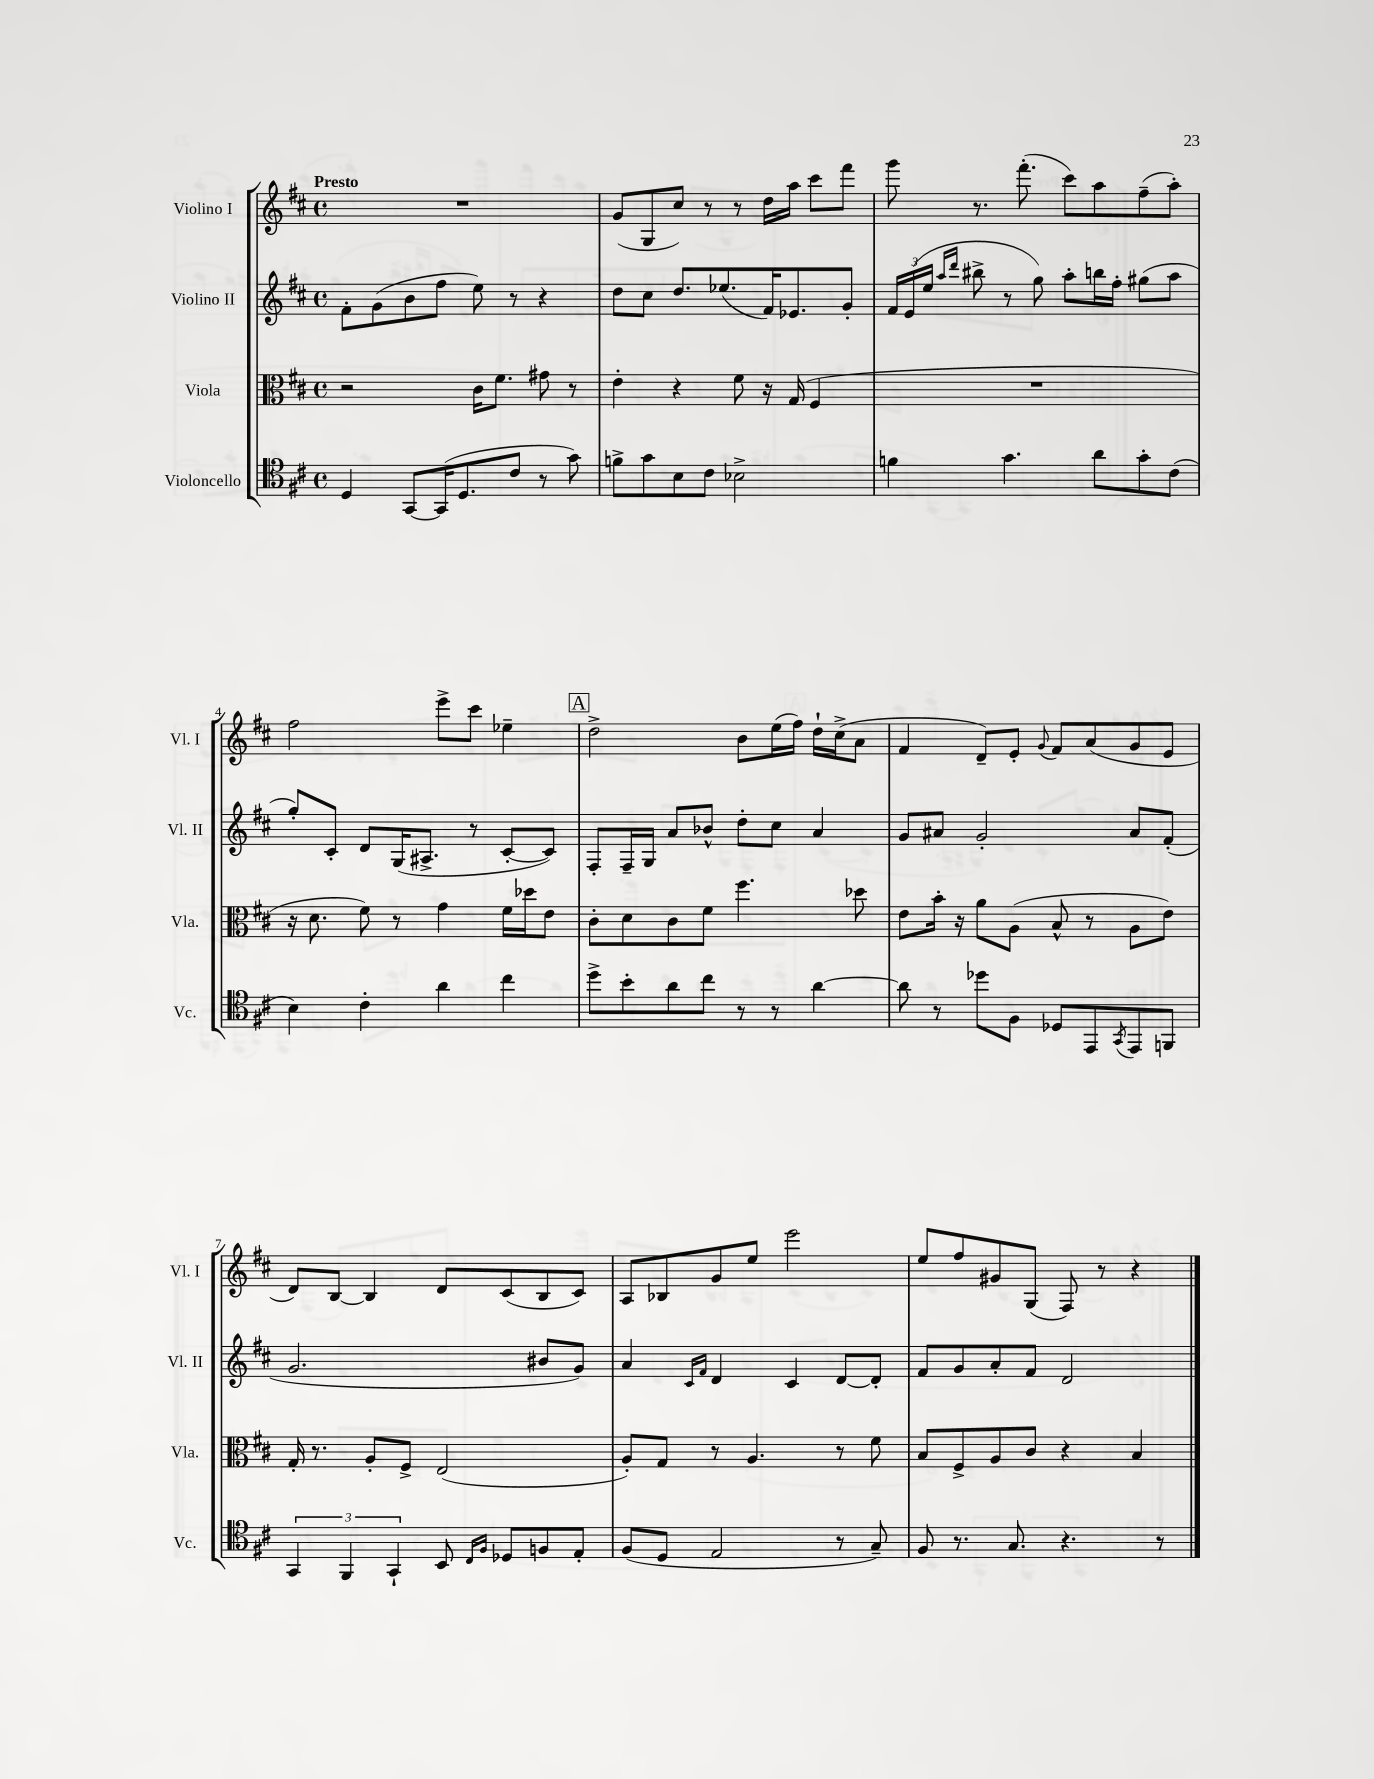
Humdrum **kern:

**kern	**kern	**kern	**kern
*staff4	*staff3	*staff2	*staff1
*clefC4	*clefC3	*clefG2	*clefG2
*k[f#c#]	*k[f#c#]	*k[f#c#]	*k[f#c#]
*M4/4	*M4/4	*M4/4	*M4/4
*met(c)	*met(c)	*met(c)	*met(c)
4D/	2r	8f#'\L	1r
.	.	(8g\	.
[8GG/L	.	8b\	.
(16GG/]K	.	8ff#\J	.
8.D/	.	.	.
.	16c#\LK	8ee\)	.
.	8.f#\J	.	.
8c#/J	.	8r	.
8r	8g#\	4r	.
8g\)	8r	.	.
=	=	=	=
8f^\L	4e'\	8dd\L	(8g/L
8g\	.	8cc#\J	8G/
8B\	4r	8.dd/L	8cc#/J)
8c#\J	.	.	8r
.	.	(8.ee-/	.
2B-^\	8f#\	.	8r
.	16r	16f#/K)	16dd\LL
.	(16G/	8.e-/	16aa\JJ
.	4F#/	.	8ccc#\L
.	.	8g'/J	8fff#\J
=	=	=	=
4f\	1r	24f#/LL	8ggg\
.	.	(24e/	.
.	.	24ee/JJ	.
.	.	16qqaa/LL	.
.	.	16qqddd/JJ	.
.	.	8bb#^\	8.r
4.g\	.	8r	.
.	.	.	(8.fff#'\
.	.	8gg\)	.
.	.	8aa'\L	8ccc#\L)
8a\L	.	16bb\L	8aa\
.	.	16ff#'\JJ	.
8g'\	.	(8gg#\L	(8ff#~\
(8c#\J	.	8aa\J	8aa'\J)
=	=	=	=
4B\)	16r	8gg'/L)	2ff#\
.	8.d\	.	.
.	.	8c#'/J	.
4c#'\	8f#\)	8d/L	.
.	8r	(16G/K	.
.	.	8.A#^/J	.
4a\	4g\	.	8eee^\L
.	.	8r	8ccc#\J
4cc#\	16f#\LL	[8c#'/L	4ee-~\
.	16dd-\J	.	.
.	8e\J	8c#/]J)	.
=	=	=	=
8dd^\L	8c#'\L	8F#'/L	2dd^\
8b'\	8d\	16F#~/L	.
.	.	16G/JJ	.
8a\	8c#\	8a/L	.
8cc#\J	8f#\J	8b-^^/J	.
8r	4.ff#\	8dd'\L	8b\L
8r	.	8cc#\J	(16ee\L
.	.	.	16ff#\JJ)
[4a\	.	4a/	16dd`\LL
.	.	.	(16cc#^\J
.	8dd-\	.	8a\J
=	=	=	=
8a\]	8e\L	8g/L	4f#/
8r	16b'\Jk	8a#/J	.
.	16r	.	.
8dd-\L	8a\L	2g'/	8d~/L)
8F#\J	(8A\J	.	8e'/J
.	.	.	8qqg/
8D-/L	8B^^/	.	8f#/L
8EE/	8r	.	(8a/
8qGG/	.	.	.
8EE/	8A\L	8a#/L	8g/
8FF/J	8e\J)	(8f#'/J	8e/J
=	=	=	=
6GG/	16G'/	2.g/	8d/L)
.	8.r	.	.
.	.	.	[8B/J
6FF#/	.	.	.
.	8A'/L	.	4B/]
6GG`/	.	.	.
.	8F#^/J	.	.
8BB/	(2E/	.	8d/L
16qqC#/LL	.	.	.
16qqF#/JJ	.	.	.
8D-/L	.	.	(8c#/
8F/	.	8b#/L	8B/
8E'/J	.	8g/J)	8c#/J)
=	=	=	=
(8F#/L	8A'/L)	4a/	8A/L
8D/J	8G/J	.	8B-/
.	.	16qqc#/LL	.
.	.	16qqf#/JJ	.
2E/	8r	4d/	8g/
.	4.A/	.	8ee/J
.	.	4c#/	2eee\
8r	8r	[8d/L	.
8G~/)	8f#\	8d'/]J	.
=	=	=	=
8F#/	8B/L	8f#/L	8ee/L
8.r	8F#^/	8g/	8ff#/
.	8A/	8a'/	8g#/
8.G/	.	.	.
.	8c#/J	8f#/J	(8G/J
4.r	4r	2d/	8F#/)
.	.	.	8r
.	4B/	.	4r
8r	.	.	.
==	==	==	==
*-	*-	*-	*-
